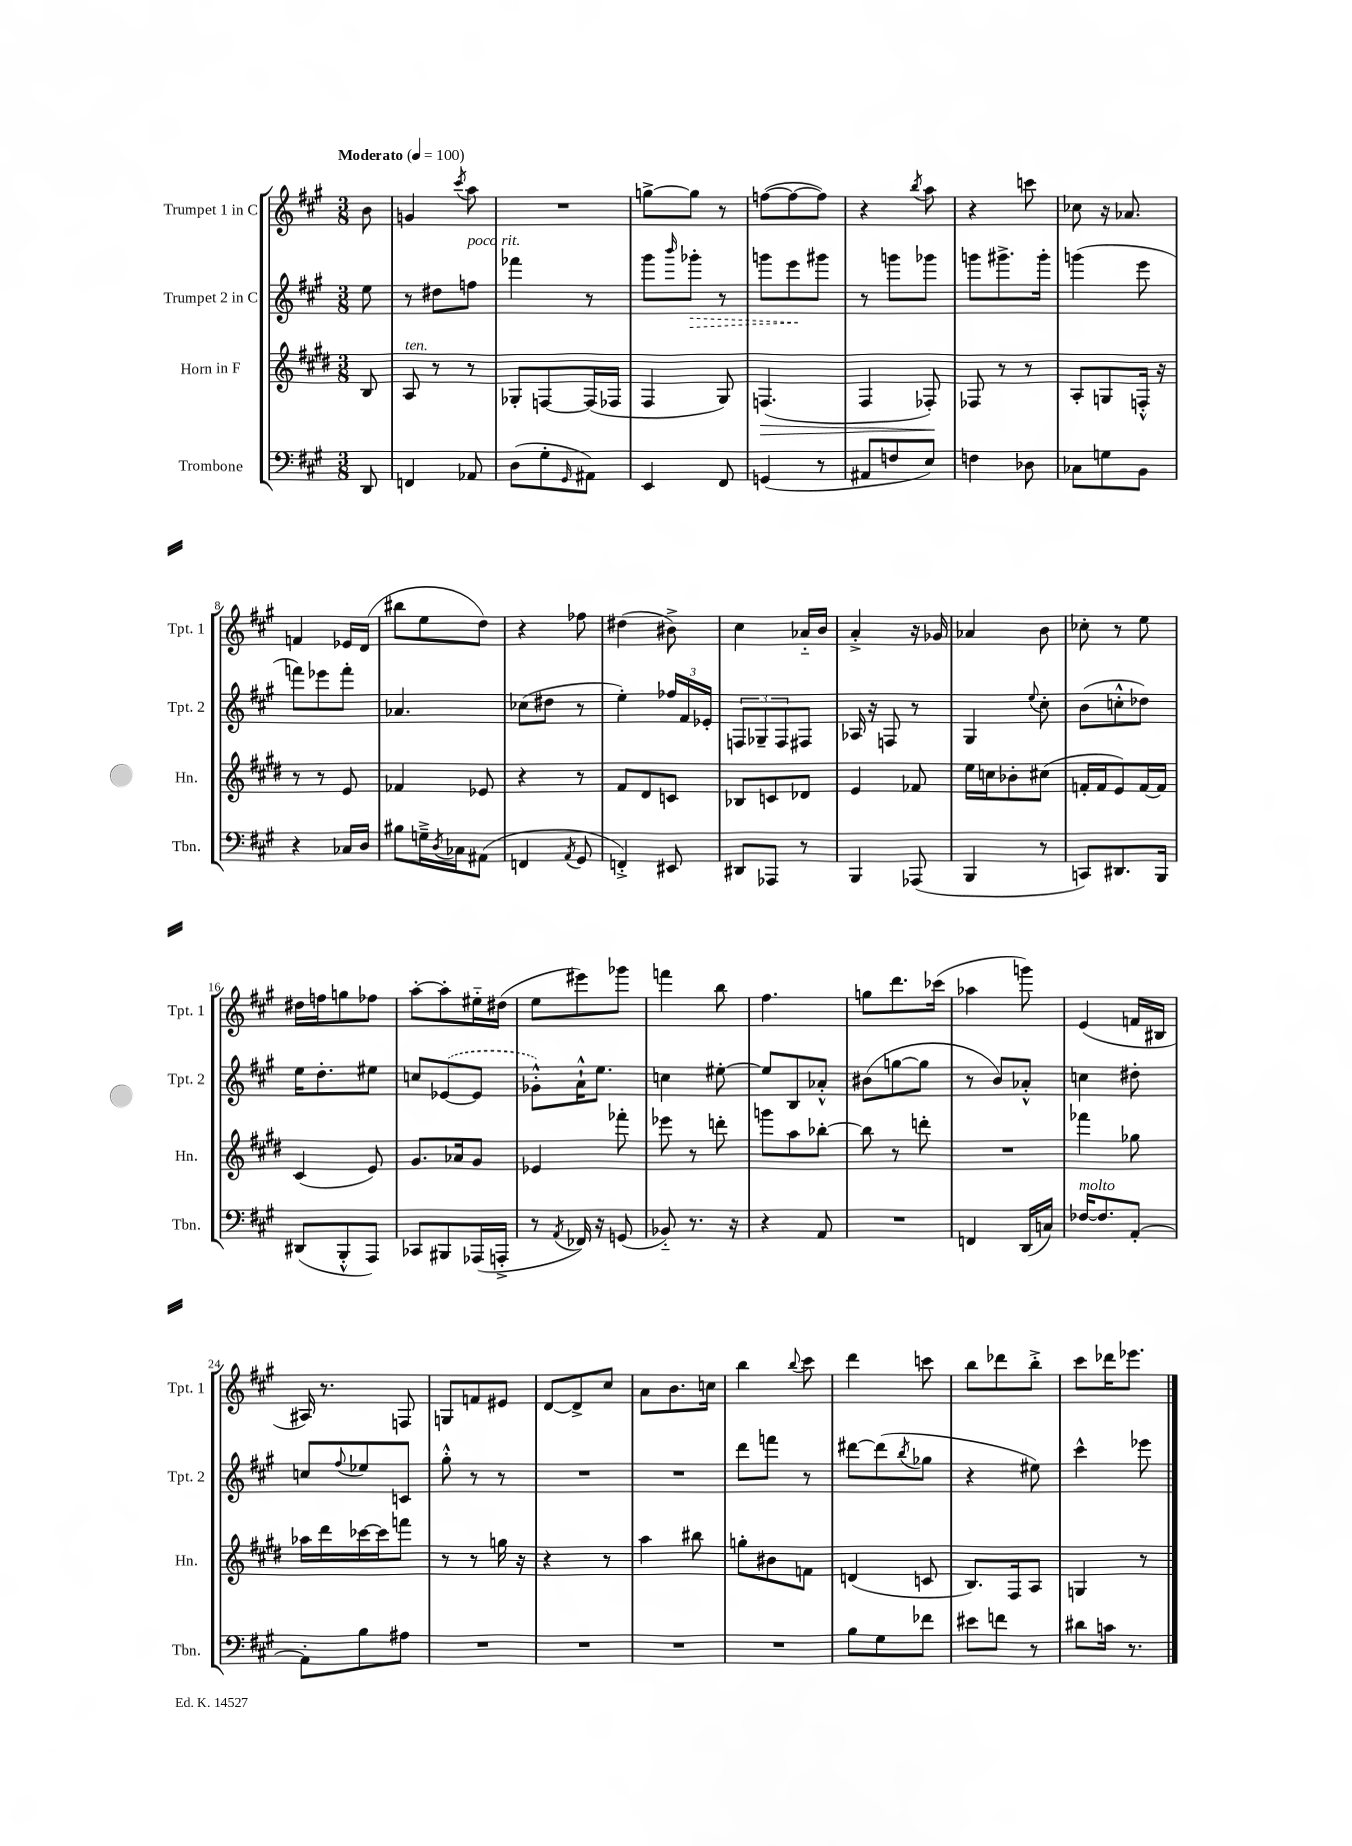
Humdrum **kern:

**kern	**kern	**kern	**kern
*staff4	*staff3	*staff2	*staff1
*clefF4	*clefG2	*clefG2	*clefG2
*k[f#c#g#]	*k[f#c#g#d#]	*k[f#c#g#]	*k[f#c#g#]
*M3/8	*M3/8	*M3/8	*M3/8
*MM100	*MM100	*MM100	*MM100
8DD	8B	8ee	8b
=	=	=	=
4FF	8A	8r	4g
.	8r	8dd#	.
.	.	.	8qccc#
8AA-	8r	8ff	8aa
=	=	=	=
(8D	8G-'	4fff-	4.r
8G#'	[8F	.	.
16qqGG#	.	.	.
8AA#)	(16F]	8r	.
.	16F-	.	.
=	=	=	=
4EE	4F#	8ggg#	[8gg^
.	.	16qqbbb	.
.	.	8ggg-'	8gg]
8FF#	8G#)	8r	8r
=	=	=	=
(4GG	(4.F	8ggg	([8ff
.	.	8eee	8ff_
8r	.	8ggg#	8ff])
=	=	=	=
8AA#	4F#	8r	4r
8F	.	8ggg	.
.	.	.	8qbb
8E)	8F-')	8ggg-	8aa
=	=	=	=
4F	8F-	8ggg	4r
.	8r	8.ggg#^	.
8D-	8r	.	8ccc
.	.	16ggg#'	.
=	=	=	=
8C-	8A'	(4ggg	8cc-
8G	8G	.	16r
.	.	.	8.a-
8BB	16F'^^	8eee	.
.	16r	.	.
=	=	=	=
4r	8r	8fff)	4f
.	8r	8eee-	.
16C-	8e	8fff'	16e-
16D	.	.	(16d
=	=	=	=
8B#	4f-	4.a-	8bb#
16G~^	.	.	8ee
8qD	.	.	.
16C-	.	.	.
(8AA#	8e-	.	8dd)
=	=	=	=
4FF	4r	(8cc-	4r
.	.	8dd#	.
8qAA	.	.	.
8GG#	8r	8r	8ff-
=	=	=	=
4FF'^)	8f#	4ee')	(4dd#
.	8d#	.	.
8EE#	8c	24ff-	8b#^)
.	.	24f#	.
.	.	24e-'	.
=	=	=	=
8DD#	8B-	12F	4cc#
.	.	12G-~	.
8AAA-	8c	.	.
.	.	12F	.
8r	8d-	8F#	16a-'~
.	.	.	16b
=	=	=	=
4BBB	4e	16A-	4a'^
.	.	16r	.
.	.	8F	.
(8AAA-	8f-	8r	16r
.	.	.	16g-
=	=	=	=
4BBB	16ee	4G#	4a-
.	16cc	.	.
.	8b-'	.	.
.	.	8qqee	.
8r	(8cc#	8cc#'	8b
=	=	=	=
8CC)	16f'	(8b	8cc-'
.	16f	.	.
8.DD#	8e)	8cc'^^	8r
.	[16f	8dd-)	8ee
16BBB	16f]	.	.
=	=	=	=
(8DD#	(4c#	16ee	16dd#
.	.	8.dd'	16ff
8BBB'^^	.	.	8gg
8AAA)	8e)	8ee#	8ff-
=	=	=	=
8CC-	8.g#	8cc	[8aa'
8BBB#	.	([8e-	8aa']
.	16a-	.	.
(16AAA-	8g#	8e-]	16ee#'~
16AAA'^	.	.	(16dd#
=	=	=	=
8r	4e-	8g-'^^)	8ee
8qAA	.	.	.
16FF-)	.	16a`^^	8eee#)
16r	.	8.ee	.
(8GG	8fff-'	.	8ggg-
=	=	=	=
8BB-'~)	8eee-	4cc	4fff
8.r	8r	.	.
.	8ddd'	[8ee#'	8bb
16r	.	.	.
=	=	=	=
4r	8ggg	8ee#]	4.ff#
.	8aa	8B	.
8AA	[8bb-'	8a-'^^	.
=	=	=	=
4.r	8bb-]	(8b#	8gg
.	8r	[8gg	8.ddd
.	8ddd'	8gg]	.
.	.	.	(16ccc-
=	=	=	=
4FF	4.r	8r	4aa-
.	.	8b)	.
(16DD	.	8a-'^^	8ggg)
16C)	.	.	.
=	=	=	=
[16F-	4fff-	4cc	(4e
8.F-]	.	.	.
[8AA'	8gg-	8dd#'	16f
.	.	.	16B#
=	=	=	=
8AA']	16aa-	8cc	16A#)
.	16ddd#	.	8.r
.	.	8qqff#	.
8B	[16ccc-	8ee-	.
.	16ccc-]	.	.
8A#	8fff	8c	8F
=	=	=	=
4.r	8r	8gg#'^^	8G
.	8r	8r	8f
.	16gg	8r	8e#
.	16r	.	.
=	=	=	=
4.r	4r	4.r	[8d
.	.	.	8d^]
.	8r	.	8cc#
=	=	=	=
4.r	4aa	4.r	8a
.	.	.	8.b
.	8bb#	.	.
.	.	.	16cc
=	=	=	=
4.r	8gg'	8ddd	4bb
.	8b#	8fff	.
.	.	.	8qqbb
.	8f	8r	8ccc#
=	=	=	=
8B	(4d	[8ddd#	4ddd
8G#	.	(8ddd#]	.
.	.	8qbb	.
8f-	8c	8gg-	8ccc
=	=	=	=
8e#	8.B)	4r	8bb
8f	.	.	8ddd-
.	16F#	.	.
8r	8A	8ee#)	8bb'^
=	=	=	=
8d#	4G	4ccc#^^	8ccc#
16c	.	.	16ddd-
8.r	.	.	8.eee-
.	8r	8eee-	.
==	==	==	==
*-	*-	*-	*-
